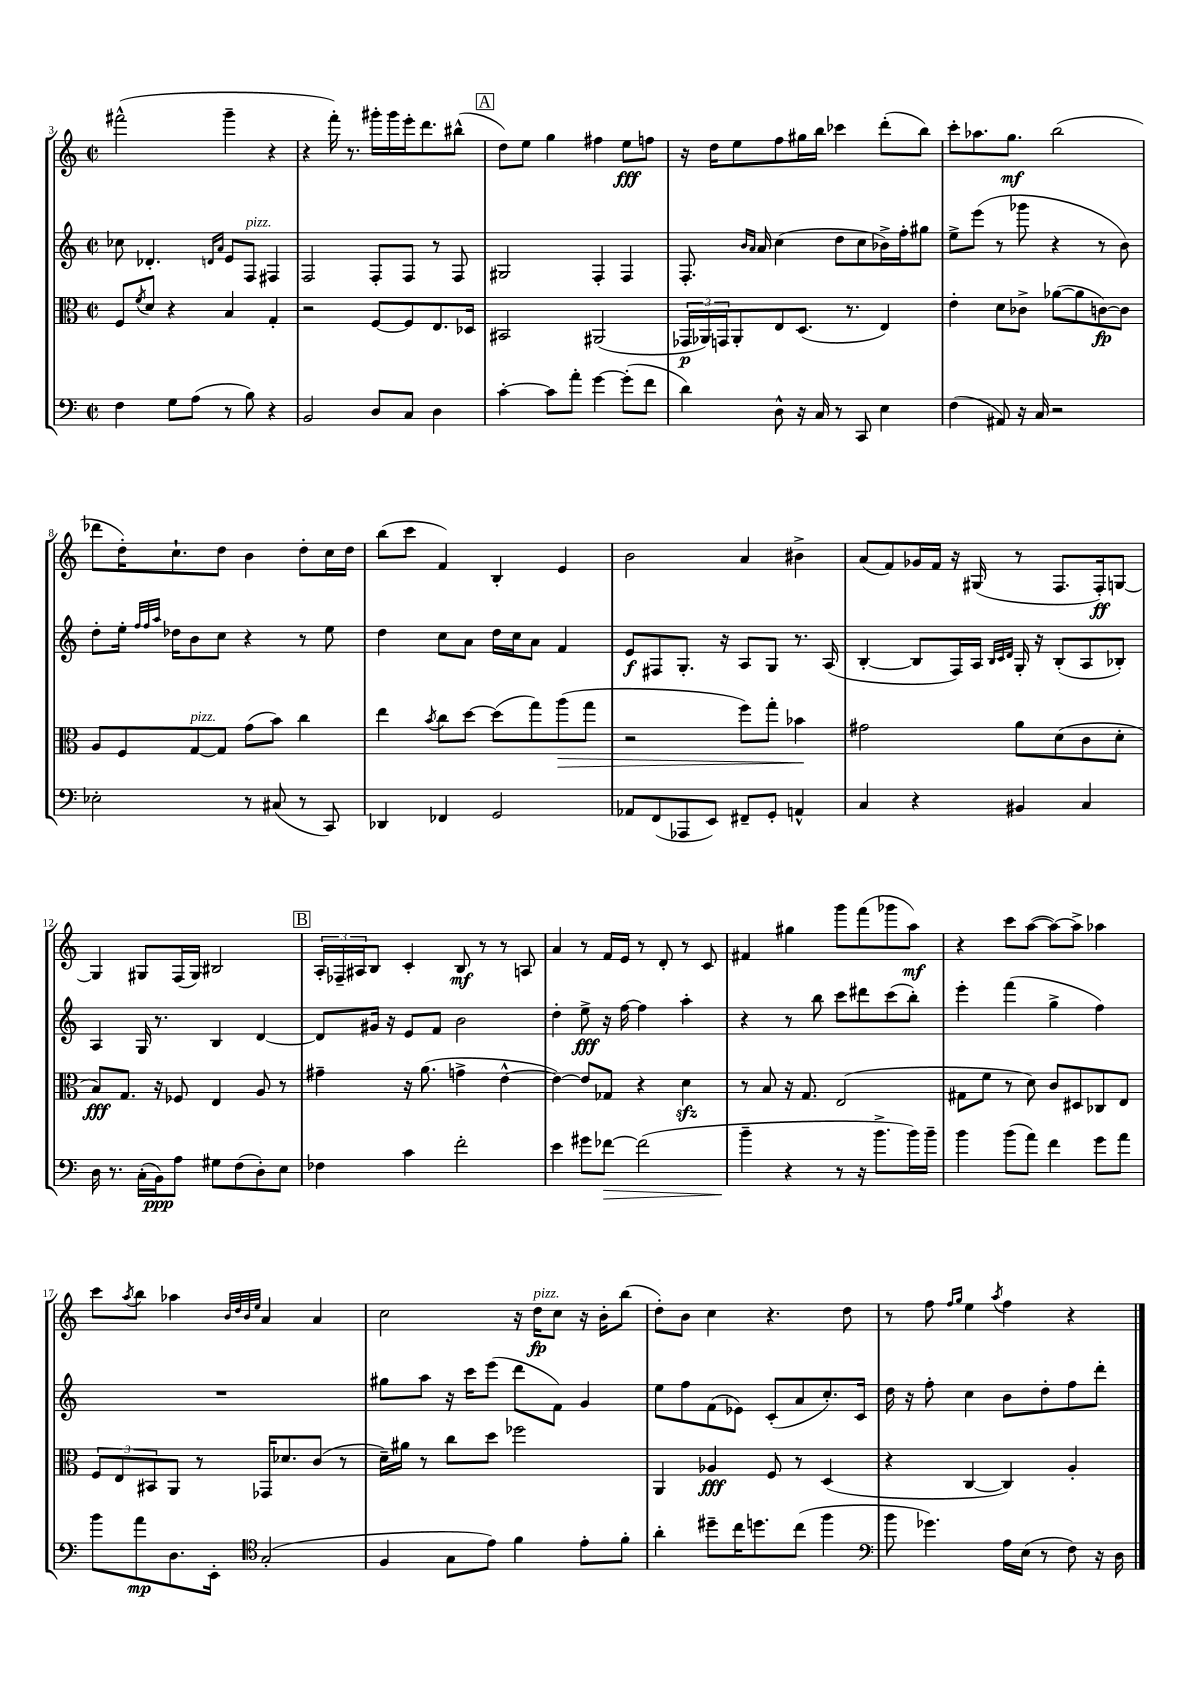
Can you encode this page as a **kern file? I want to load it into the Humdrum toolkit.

**kern	**kern	**kern	**kern
*staff4	*staff3	*staff2	*staff1
*clefF4	*clefC3	*clefG2	*clefG2
*k[]	*k[]	*k[]	*k[]
*M2/2	*M2/2	*M2/2	*M2/2
*met(c|)	*met(c|)	*met(c|)	*met(c|)
4F\	8F/L	8cc-\	(2fff#^^\
.	8qf/	.	.
.	8d/J	4.d-'/	.
8G\L	4r	.	.
(8A\J	.	.	.
.	.	16qqd/LL	.
.	.	16qqa/JJ	.
8r	4B/	8e/L	4ggg~\
8B\)	.	8F/J	.
4r	4G'/	4F#/	4r
=	=	=	=
2BB/	2r	2F/	4r
.	.	.	16fff'\)
.	.	.	8.r
8D/L	[8F/L	8F'/L	16ggg#'\LL
.	.	.	16ggg#\
8C/J	8F/]	8F/J	16eee'\J
.	.	.	8.ddd\
4D\	8.E/	8r	.
.	.	8F/	(8bb#^^\J
.	16D-/Jk	.	.
=	=	=	=
[4c'\	2BB#/	2G#/	8dd\L)
.	.	.	8ee\J
8c\]L	.	.	4gg\
8a'\J	.	.	.
[4g\	(2AA#/	4F'/	4ff#\
(8g'\]L	.	4F/	8ee\L
8f\J	.	.	8ff\J
=	=	=	=
4d\)	24GG-/LL	8.F'/	16r
.	24AA-/)	.	.
.	.	.	16dd\LK
.	24GG/J	.	.
.	8AA-'/	.	8ee\
.	.	16qqb/LL	.
.	.	16qqa/JJ	.
.	.	16a/	.
8D^^\	8E/	(4cc\	8ff\
16r	(8.D/J	.	16gg#\L
16C/	.	.	16bb\JJ
8r	.	8dd\L	4ccc-\
.	8.r	.	.
8CC/	.	8cc\	.
4E\	4E/)	16b-^\L)	(8ddd'\L
.	.	16ff'\J	.
.	.	8gg#\J	8bb\J)
=	=	=	=
(4F\	4e'\	8ee^\L	8ccc'\L
.	.	(8eee\J	8.aa-\
8AA#/)	8d\L	8r	.
.	.	.	8.gg\J
16r	8c-^\J	8ggg-\	.
16C/	.	.	.
2r	([8a-\L	4r	(2bb\
.	8a-\]	.	.
.	[8c\)	8r	.
.	8c\]J	8b\)	.
=	=	=	=
2E-'\	8A/L	8dd'\L	8ddd-\L
.	8F/	16ee'\Jk	16dd'\K)
.	.	32qqff/LLL	.
.	.	32qqff/	.
.	.	32qqaa/JJJ	.
.	.	16dd-\LK	8.cc`\
.	[8G/	8b\	.
.	8G/]J	8cc\J	8dd\J
8r	(8g\L	4r	4b\
(8C#/	8b\J)	.	.
8r	4cc\	8r	8dd'\L
8CC/)	.	8ee\	16cc\L
.	.	.	16dd\JJ
=	=	=	=
4DD-/	4ee\	4dd\	(8bb\L
.	.	.	8ccc\J
.	8qb/	.	.
4FF-/	8cc\L	8cc\L	4f/)
.	[8dd\J	8a\J	.
2GG/	(8dd\]L	16dd\LL	4B'/
.	.	16cc\J	.
.	8gg\)	8a\J	.
.	(8aa\	4f/	4e/
.	8gg\J	.	.
=	=	=	=
8AA-/L	2r	8e/L	2b\
(8FF/	.	8F#/	.
8AAA-/	.	8.G'/J	.
8EE/J)	.	.	.
.	.	16r	.
8FF#~/L	8ff\L)	8A/L	4a/
8GG'/J	8gg'\J	8G/J	.
4AA^^/	4b-\	8.r	4b#^\
.	.	(16A/	.
=	=	=	=
4C/	2g#\	[4B'/	(8a/L
.	.	.	8f/)
4r	.	8B/]L	16g-/L
.	.	.	16f/JJ
.	.	16F/L)	16r
.	.	16A/JJ	(16G#/
.	.	32qqB/LLL	.
.	.	32qqc/	.
.	.	32qqd/JJJ	.
4BB#/	8a\L	16G'/	8r
.	.	16r	.
.	(8d\	(8B'/L	8.F/L
4C/	8c\	8A/	.
.	.	.	16F'/k)
.	8d'\J	8B-'/J)	[8G/J
=	=	=	=
16D\	8B/L)	4A/	4G/]
8.r	.	.	.
.	8.G/J	.	.
(16C'\LL	.	16G/	8G#/L
16BB\J)	16r	8.r	.
8A\J	8F-/	.	(16F/L
.	.	.	16G#/JJ)
8G#\L	4E/	4B/	2B#/
(8F\	.	.	.
8D'\)	8A/	[4d/	.
8E\J	8r	.	.
=	=	=	=
4F-\	4g#~\	8d/]L	24A'/LL
.	.	.	24F-~/
.	.	.	24A#/J
.	.	16g#/Jk	8B/J
.	.	16r	.
4c\	16r	8e/L	4c'/
.	(8.a\	.	.
.	.	8f/J	.
2f'\	4g^\	2b\	8B/
.	.	.	8r
.	[4e^^\	.	8r
.	.	.	8A/
=	=	=	=
4e\	4e\_)	4dd'\	4a/
8g#\L	8e/]L	8ee^\	8r
[8f-\J	8G-/J	16r	16f/LL
.	.	[16ff\	16e/JJ
(2f-\]	4r	4ff\]	8r
.	.	.	8d'/
.	4d\	4aa'\	8r
.	.	.	8c/
=	=	=	=
4b~\	8r	4r	4f#/
.	8B/	.	.
4r	16r	8r	4gg#\
.	8.G/	.	.
.	.	8bb\	.
8r	(2E/	8ccc\L	8ggg\L
16r	.	8ddd#\	(8fff\
8.b^\L	.	.	.
.	.	(8ccc\	8ggg-\
16b\L)	.	8bb'\J)	8aa\J)
16b~\JJ	.	.	.
=	=	=	=
4b\	8G#\L	4eee'\	4r
.	8f\J	.	.
(8b\L	8r	(4fff\	8ccc\L
8a\J)	8d\)	.	([8aa\J
4f\	8c/L	4gg^\	8aa\_L)
.	8D#/	.	8aa^\]J
8g\L	8C-/	4ff\)	4aa-\
8a\J	8E/J	.	.
=	=	=	=
8b\L	12F/L	1r	8ccc\L
.	12E/	.	.
.	.	.	8qaa/
8a\	.	.	8bb\J
.	12BB#/	.	.
8.D\	8AA/J	.	4aa-\
.	8r	.	.
16EE'\Jk	.	.	.
*clefC4	*	*	*
.	.	.	32qqb/LLL
.	.	.	32qqdd/
.	.	.	32qqb/
.	.	.	32qqee/JJJ
(2G'/	16GG-/LK	.	4a/
.	8.d-/	.	.
.	(8c/J	.	4a/
.	8r	.	.
=	=	=	=
4F/	16d~\LL)	8gg#\L	2cc\
.	16a#\JJ	.	.
.	8r	8aa\J	.
8G\L	8cc\L	16r	.
.	.	16ccc\LK	.
8e\J)	8dd\J	(8eee\J	.
4f\	2ff-\	8ddd\L	16r
.	.	.	16dd\LK
.	.	8f\J)	8cc\J
8e'\L	.	4g/	16r
.	.	.	16b'\LK
8f'\J	.	.	(8bb\J
=	=	=	=
4a'\	4AA/	8ee\L	8dd'\L)
.	.	8ff\	8b\J
8dd#~\L	4A-/	(8f\	4cc\
16cc\K	.	8e-\J)	.
8.dd\	.	.	.
.	8F/	(8c'/L	4.r
(8cc\J	8r	8a/	.
4ff\	(4D/	8.cc'/)	.
.	.	.	8dd\
.	.	16c/Jk	.
=	=	=	=
*clefF4	*	*	*
8b\	4r	16dd\	8r
.	.	16r	.
4.g-\)	.	8ff'\	8ff\
.	.	.	16qqff/LL
.	.	.	16qqgg/JJ
.	[4C/	4cc\	4ee\
.	.	.	8qaa/
16A\LL	4C/])	8b\L	4ff\
(16E\JJ	.	.	.
8r	.	8dd'\	.
8F\)	4A'/	8ff\	4r
16r	.	8ddd'\J	.
16D\	.	.	.
==	==	==	==
*-	*-	*-	*-
